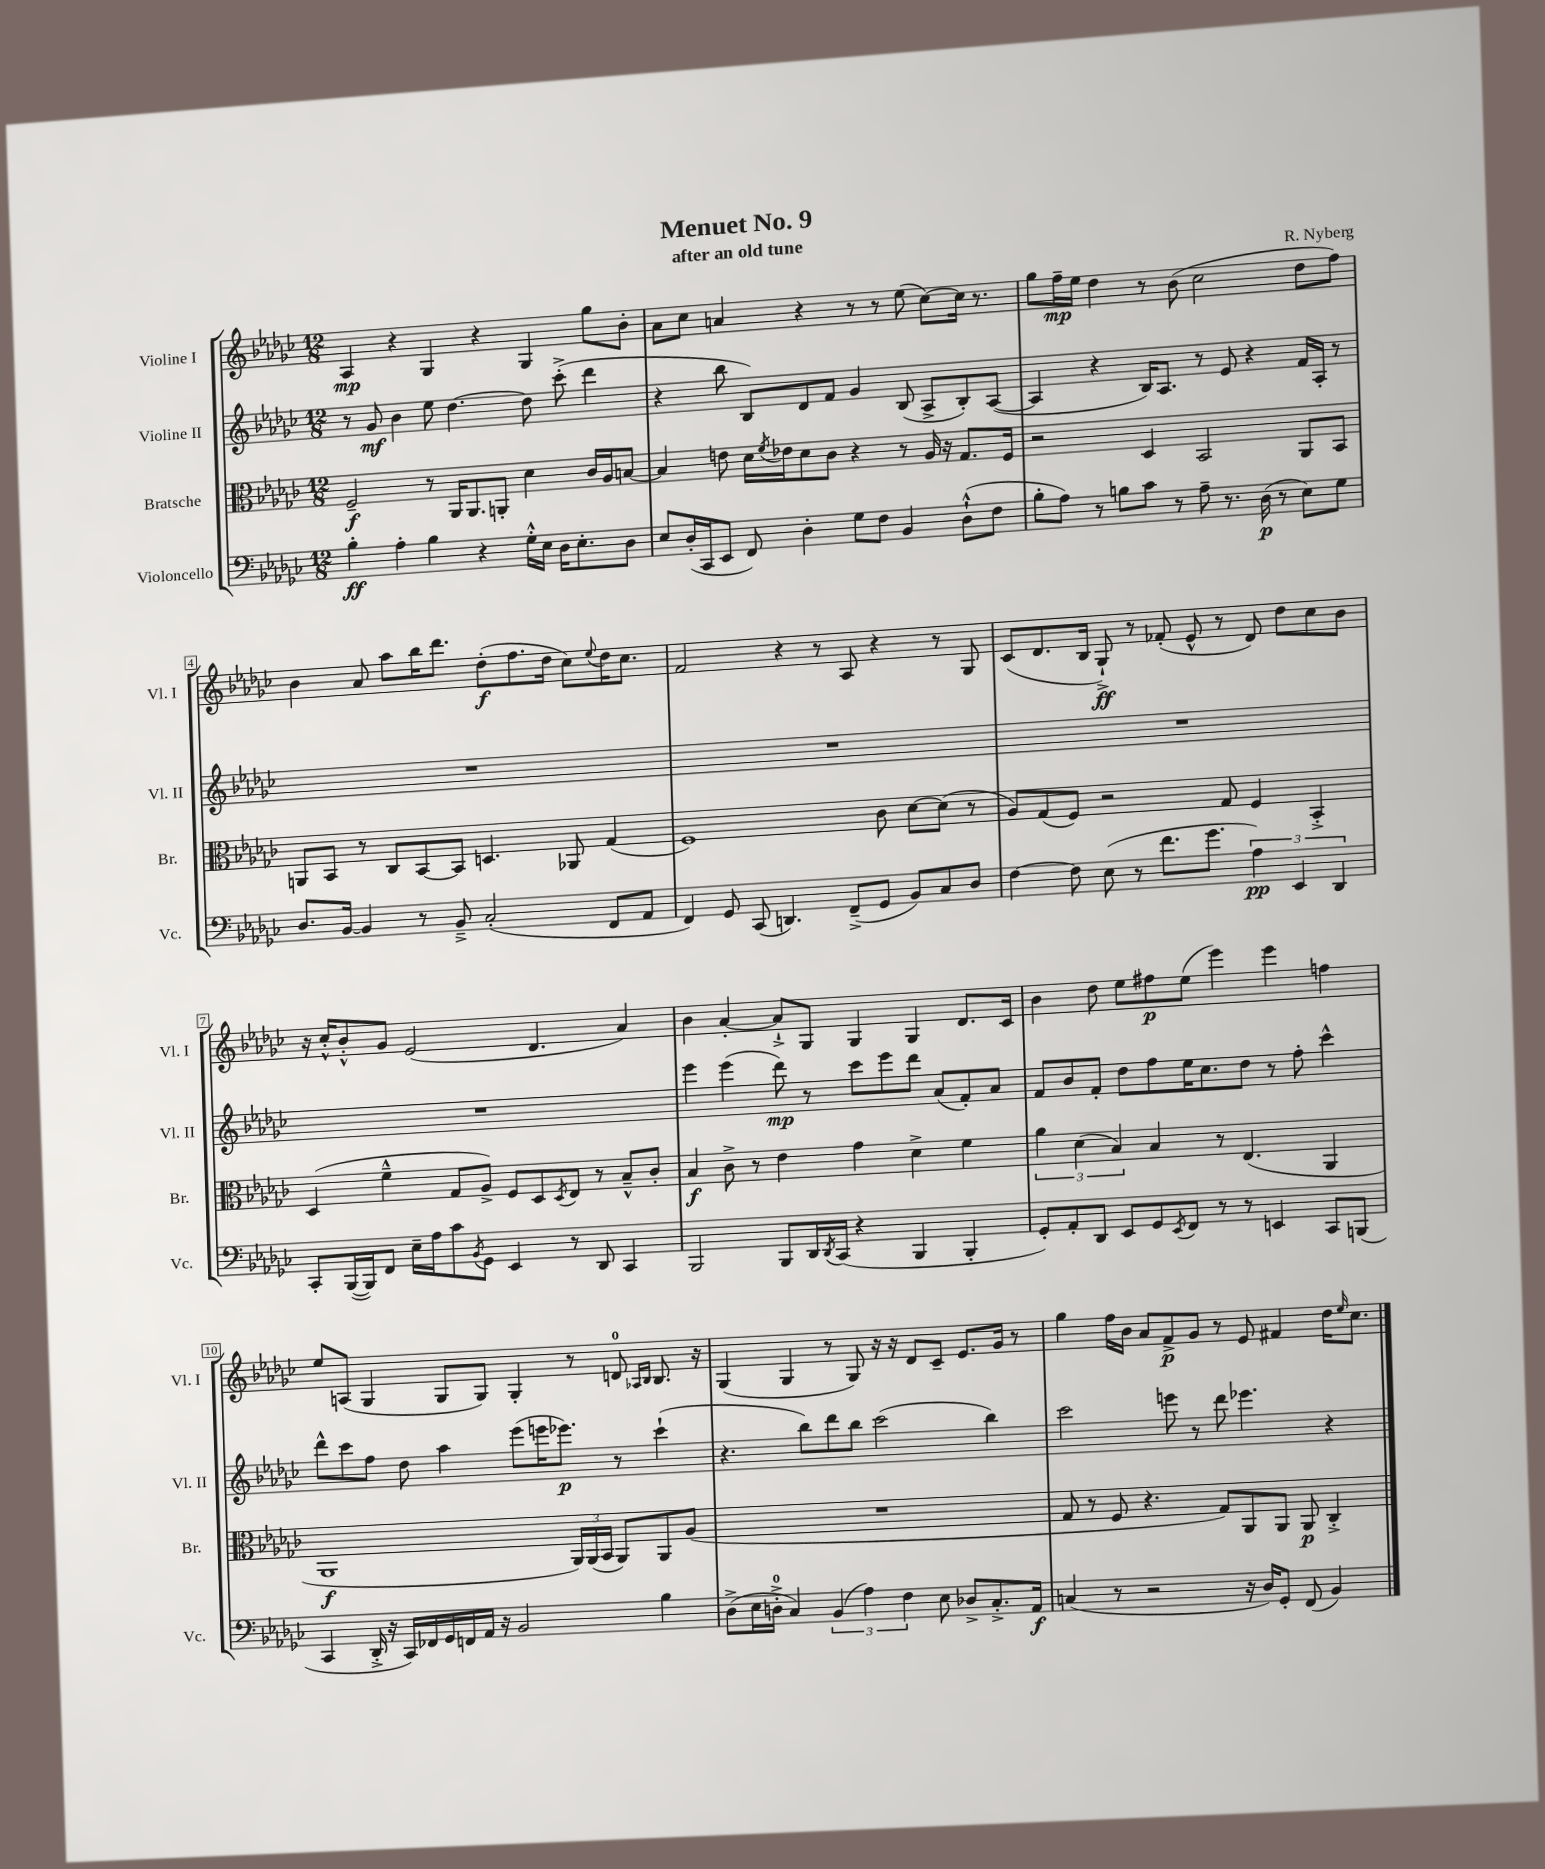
\header { title = "Menuet No. 9" composer = "R. Nyberg" subtitle = "after an old tune" }
<<
\new StaffGroup <<
\new Staff = "s0" \with { instrumentName = "Violine I" shortInstrumentName = "Vl. I" } {
    \clef treble \key ges \major \numericTimeSignature \time 12/8
    aes4\mp r4 ges4 r4 ges4 ges''8 bes'8-. |
    aes'8 ces''8 a'4 r4 r8 r8 ees''8( ces''8~) ces''16 r8. |
    ges''8 f''16--\mp ees''16 des''4 r8 bes'8( ces''2 des''8 f''8) |
    bes'4 aes'8 aes''8 bes''16 des'''8. des''8-.\f( f''8. des''16 ces''8) \appoggiatura { ees''8 } des''16 ces''8. |
    f'2 r4 r8 aes8 r4 r8 ges8 |
    ces'8( des'8. bes16 ges8-!->\ff) r8 fes'8-.( ees'8-^ r8 des'8) des''8 ces''8 bes'8 |
    r16 ces''16-.-^ bes'8-.-^ ges'8 ees'2( des'4. aes'4) |
    bes'4 aes'4~-. aes'8-!-> ges8 ges4 ges4 des'8. ces'16 |
    bes'4 des''8 ees''8 fis''8\p ees''8( ees'''4) ees'''4 f''4 |
    ees''8 a8( ges4 ges8 ges8) ges4-. r8 d'8-0 \grace { aes16 bes16 } bes8. r16 |
    ges4( ges4 r8 ges8) r16 r16 des'8 ces'8-- ees'8. ges'16 r8 |
    ges''4 f''16 bes'16 aes'8 f'8->\p ges'8 r8 ees'8 fis'4 des''16 \grace { ees''16 } ces''8. \bar "|." |
}
\new Staff = "s1" \with { instrumentName = "Violine II" shortInstrumentName = "Vl. II" } {
    \clef treble \key ges \major \numericTimeSignature \time 12/8
    r8 ges'8\mf bes'4 ees''8 des''4.~ des''8 ces'''8-.->( des'''4 |
    r4 bes''8 bes8) des'8 f'8 ges'4 bes8( aes8-> bes8-.) aes8~( |
    aes4 r4 bes16) aes8. r8 ees'8 r4 f'16 aes16-. r8 |
    R1. |
    R1. |
    R1. |
    R1. |
    ees'''4 ees'''4( des'''8\mp) r8 ces'''8 ees'''8 des'''8 aes'8( f'8-.) aes'8 |
    f'8 bes'8 f'8-. des''8 f''8 ees''16 ces''8. des''8 r8 f''8-. ces'''4-^ |
    des'''8-^ ces'''8 f''8 des''8 aes''4 ees'''8( e'''16 ees'''8.\p) r8 ces'''4-!( |
    r4. bes''8) des'''8 bes''8 ces'''2( bes''4) |
    ces'''2 e'''8 r8 des'''8 ees'''4. r4 \bar "|." |
}
\new Staff = "s2" \with { instrumentName = "Bratsche" shortInstrumentName = "Br." } {
    \clef alto \key ges \major \numericTimeSignature \time 12/8
    f2--\f r8 aes,16 aes,8. a,8-. des'4 ces'16 aes16 b8~ |
    b4 e'8 des'16 \acciaccatura { f'8 } ees'16 des'8 ces'8 r4 r8 aes16 r16 ges8. f16 |
    r2 des4 bes,2 aes,8 bes,8 |
    a,8 bes,8 r8 ces8 bes,8~ bes,8 d4. aes,8 ges4( |
    f1) ces'8 des'8~ des'8( r8 |
    aes8) ges8( f8) r2 ges8 f4 bes,4-.-> |
    des4( f'4---^ ges8 aes8->) f8 des8 \acciaccatura { des8 } ees8 r8 bes8---^ ces'8-. |
    bes4\f ces'8-> r8 ees'4 ges'4 des'4-> f'4 |
    \tuplet 3/2 { aes'4 des'4( bes4) } bes4 r8 ees4.( aes,4 |
    aes,1\f \tuplet 3/2 { aes,16) aes,16( bes,16 } aes,8) aes,8 aes8( |
    R1. |
    ges8 r8 f8 r4. ges8) aes,8 aes,8 aes,8\p ces4-.-> \bar "|." |
}
\new Staff = "s3" \with { instrumentName = "Violoncello" shortInstrumentName = "Vc." } {
    \clef bass \key ges \major \numericTimeSignature \time 12/8
    bes4-.\ff aes4-. bes4 r4 ges16-.-^ ees16 des16 ees8.-. des8 |
    ees8 des16-.( ces,16 ees,8 f,8) des4-. ges8 f8 bes,4 des8-!-^( f8 |
    bes8-. aes8) r8 b8 ces'8 r8 aes8-- r8. des16\p( r8 ees8) ges8 |
    des8. bes,16~ bes,4 r8 bes,8---> ces2-.( f,8 aes,8 |
    f,4) ges,8 ces,8( d,4.) f,8--->( ges,8 bes,8) ces8 des8 |
    f4~ f8 ees8( r8 f'8. ges'8. \tuplet 3/2 { aes4\pp) ees,4 des,4 } |
    ces,8-. bes,,16~( bes,,16) f,8 ees16-- aes16 ces'8 \acciaccatura { bes,8 } ges,8 ees,4 r8 des,8 ces,4 |
    bes,,2 bes,,8 des,16 \acciaccatura { des,8 } ces,16( r4 bes,,4 bes,,4-. |
    ges,8-.) aes,8-. des,8 ees,8 ges,8 \acciaccatura { ees,8 } f,8 r8 r8 e,4 ces,8 b,,8( |
    ces,4 des,16-.-> r16 ces,16) fes,16 ges,16 f,16 aes,16 r16 bes,2 bes4 |
    des8->( ees16 d16-0-.-> ces4) \tuplet 3/2 { bes,4( aes4) f4 } ees8 des8-> ces8.-.-> aes,16\f |
    c4( r8 r2 r16 des16) ges,8-. f,8( bes,4) \bar "|." |
}
>>
>>
\layout { \context { \Score \override BarNumber.stencil = #(make-stencil-boxer 0.1 0.3 ly:text-interface::print) } }
